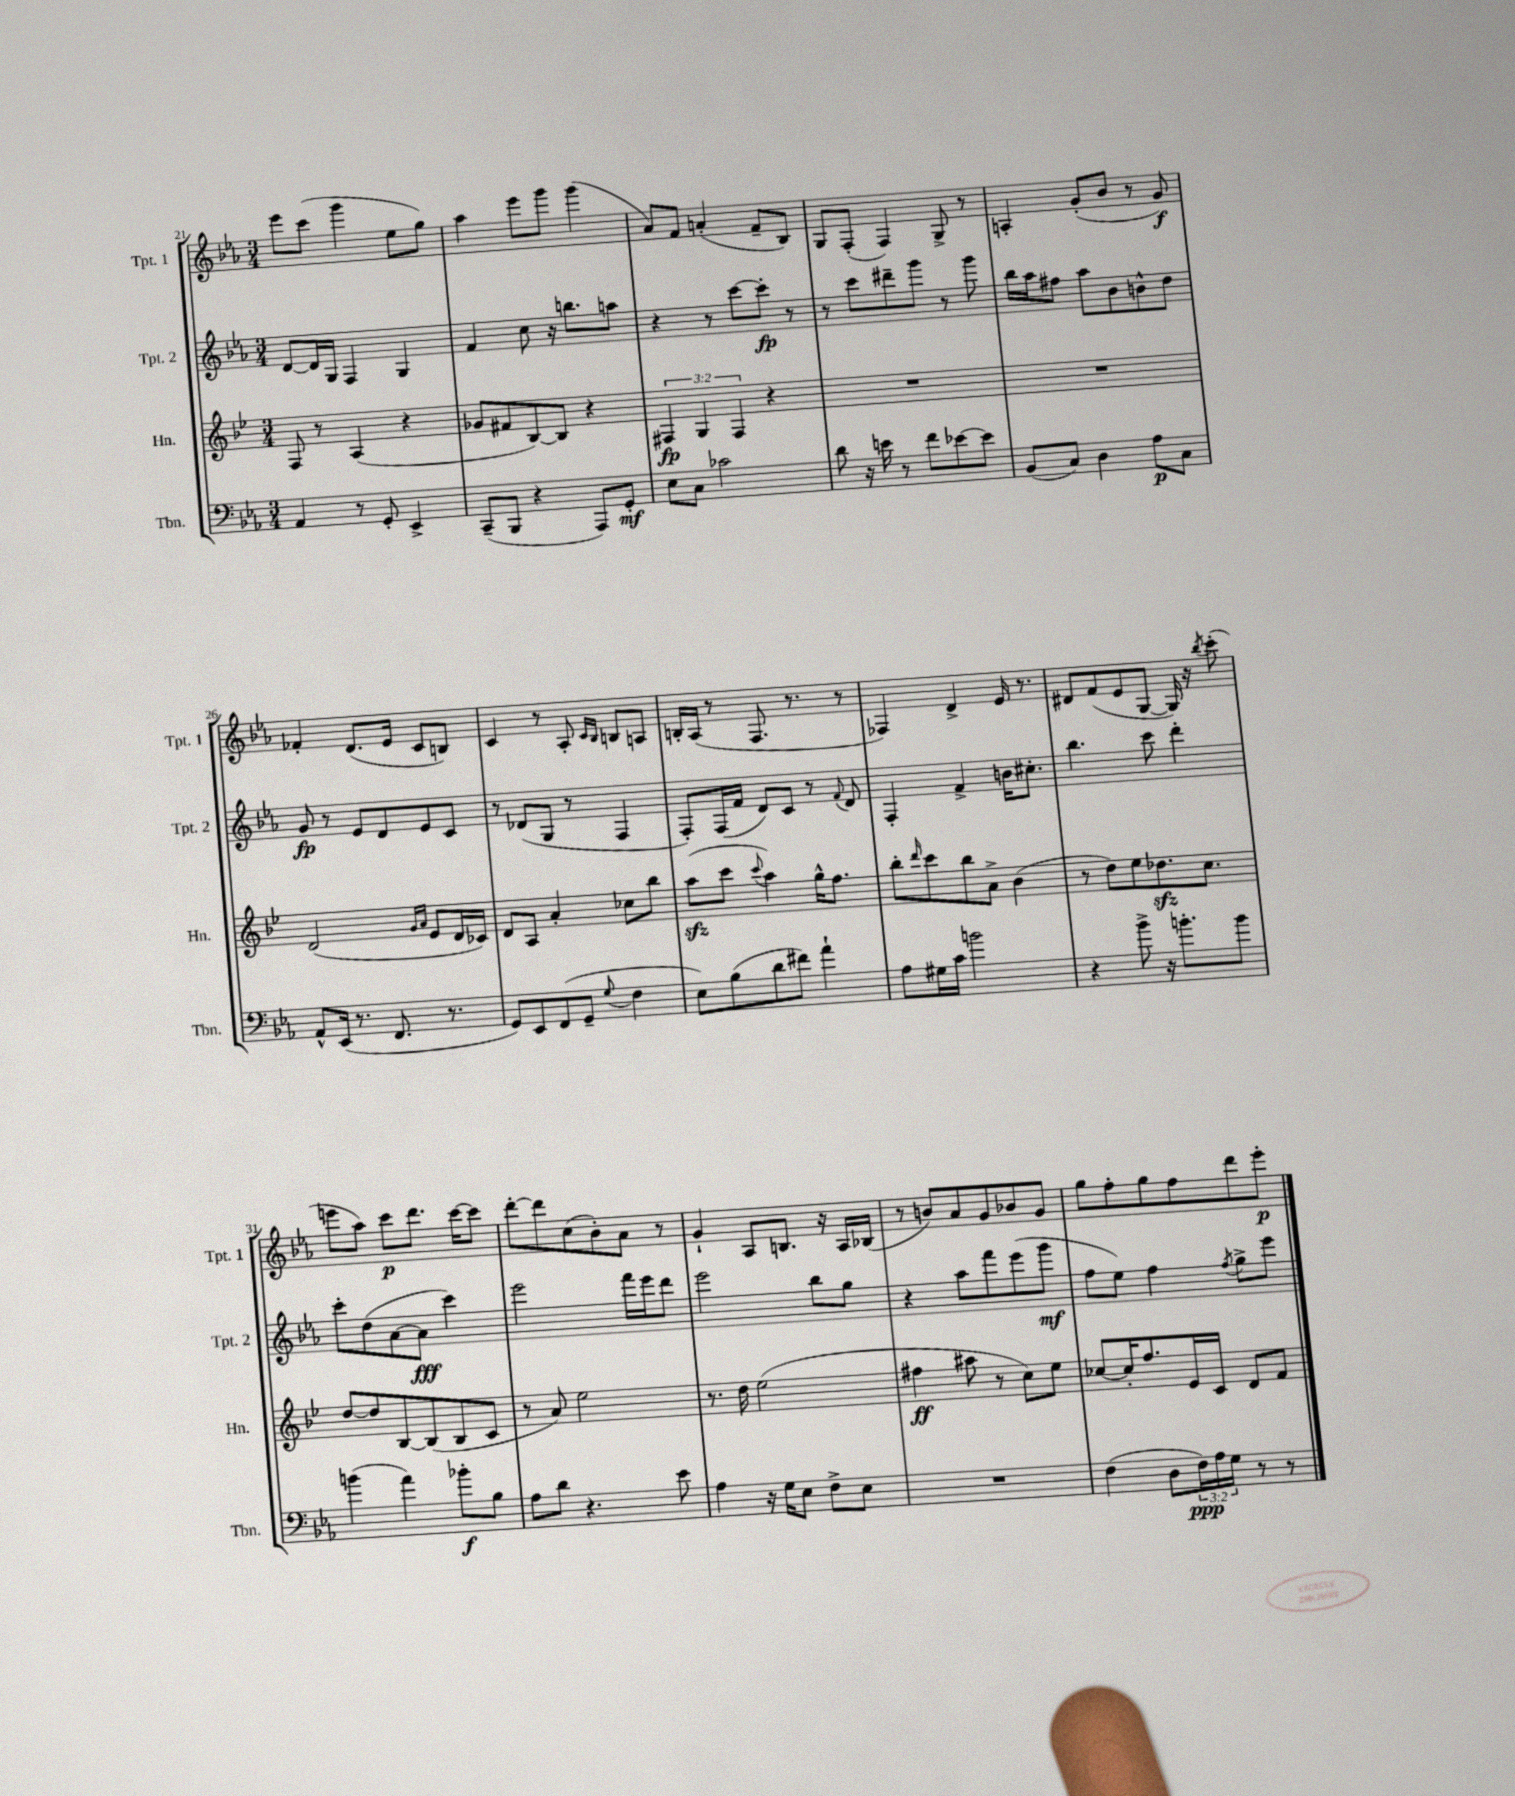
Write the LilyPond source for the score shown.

<<
\new StaffGroup <<
\new Staff = "s0" \with { instrumentName = "Tpt. 1" shortInstrumentName = "Tpt. 1" } {
    \clef treble \key ees \major \numericTimeSignature \time 3/4
    ees'''8 c'''8( g'''4 ees''8 g''8) |
    aes''4 ees'''8 g'''8 g'''4( |
    aes'8) f'8 a'4-.( f'8-- bes8) |
    g8 f8-.( f4) g8-> r8 |
    a4-. g'8-.( bes'8 r8 g'8\f) |
    fes'4-. d'8.( ees'16 c'8 b8) |
    c'4 r8 aes8-. \grace { c'16 bes16 } b8 a8 |
    b16-. aes16( r8 f8. r8. r8 |
    fes4) d'4-> ees'16 r8. |
    dis'8 f'8( ees'8 g8~ g16) r16 \acciaccatura { bes''8 } c'''8-.( |
    e'''8 aes''8) c'''8\p d'''8. c'''16~ c'''8 |
    d'''8~-. d'''8 c''8( bes'8-.) aes'8 r8 |
    g'4-! aes8 b8. r16 aes16 bes16( |
    r8 b'8) aes'8 g'8 bes'8 g'8 |
    g''8 f''8-. g''8 f''8 d'''8 ees'''8-.\p \bar "|." |
}
\new Staff = "s1" \with { instrumentName = "Tpt. 2" shortInstrumentName = "Tpt. 2" } {
    \clef treble \key ees \major \numericTimeSignature \time 3/4
    d'8~ d'16 g16 f4 g4 |
    f'4 c''8 r16 b''8. a''8 |
    r4 r8 c'''8~ c'''8-.\fp r8 |
    r8 c'''8 dis'''8-- g'''8 r8 g'''8 |
    bes''16 aes''16 fis''8 aes''8 bes'8 b'8-^ d''8 |
    g'8\fp r8 ees'8 d'8 ees'8 c'8 |
    r8 des'8( g8 r8 f4 |
    f8-.) f16( f'16 d'8) c'8 r8 \appoggiatura { f'8 } d'8 |
    f4-. f'4-> b'16 cis''8.-. |
    bes''4. c'''8 d'''4-. |
    c'''8-. d''8( aes'8~ aes'8\fff c'''4) |
    ees'''2 f'''16 ees'''16 d'''8 |
    ees'''2 bes''8 g''8 |
    r4 aes''8 f'''8 ees'''8( g'''8\mf |
    f''8 ees''8) f''4 \acciaccatura { f''8 } g''8-> ees'''8 \bar "|." |
}
\new Staff = "s2" \with { instrumentName = "Hn." shortInstrumentName = "Hn." } {
    \clef treble \key bes \major \numericTimeSignature \time 3/4 \override Staff.TupletNumber.text = #tuplet-number::calc-fraction-text
    f8 r8 a4( r4 |
    ges'8 fis'8 bes8~) bes8 r4 |
    \tuplet 3/2 { fis4\fp g4 fis4 } r4 |
    R2. |
    R2. |
    d'2( \grace { g'16 a'16 } ees'8 d'16 ces'16) |
    d'8 a8 a'4-. ces''8 bes''8 |
    a''8\sfz( c'''8 \appoggiatura { c'''8 } a''4) g''16-^ f''8. |
    bes''8-. \grace { d'''16 } c'''8 bes''8 a'8-> bes'4( |
    r8 d''8) ees''8 des''8.\sfz c''8. |
    d''8~ d''8 bes8~ bes8( bes8 c'8 |
    r8 a'8) ees''2 |
    r8. d''16 ees''2( |
    fis''4\ff ais''8 r8 c''8) ees''8 |
    ces''8~ ces''16-. f''8. ees'16 c'16 d'8 f'8 \bar "|." |
}
\new Staff = "s3" \with { instrumentName = "Tbn." shortInstrumentName = "Tbn." } {
    \clef bass \key ees \major \numericTimeSignature \time 3/4 \override Staff.TupletNumber.text = #tuplet-number::calc-fraction-text
    aes,4 r8 g,8-. ees,4-> |
    c,8--( bes,,8 r4 aes,,8) g,8-.\mf |
    ees8 c8 ces'2 |
    d'8 r16 e'16 r8 f'8 ees'8~ ees'8 |
    bes,8( c8) d4 aes8\p c8 |
    aes,8-^ ees,16( r8. f,8. r8. |
    g,8) ees,8 f,8( g,8-- \appoggiatura { g8 } f4 |
    ees8) bes8( d'8 fis'8) aes'4-! |
    aes8 gis16 c'16 b'2 |
    r4 bes'8-> r16 b'8.-. b'8 |
    b'4( aes'4) bes'8-.\f bes8 |
    aes8 d'8 r4. ees'8 |
    aes4 r16 g16 ees8 f8-> ees8 |
    R2. |
    f4( d8 \tuplet 3/2 { f16\ppp) aes16 g16 } r8 r8 \bar "|." |
}
>>
>>
\layout { \context { \Score currentBarNumber = #21 } }
